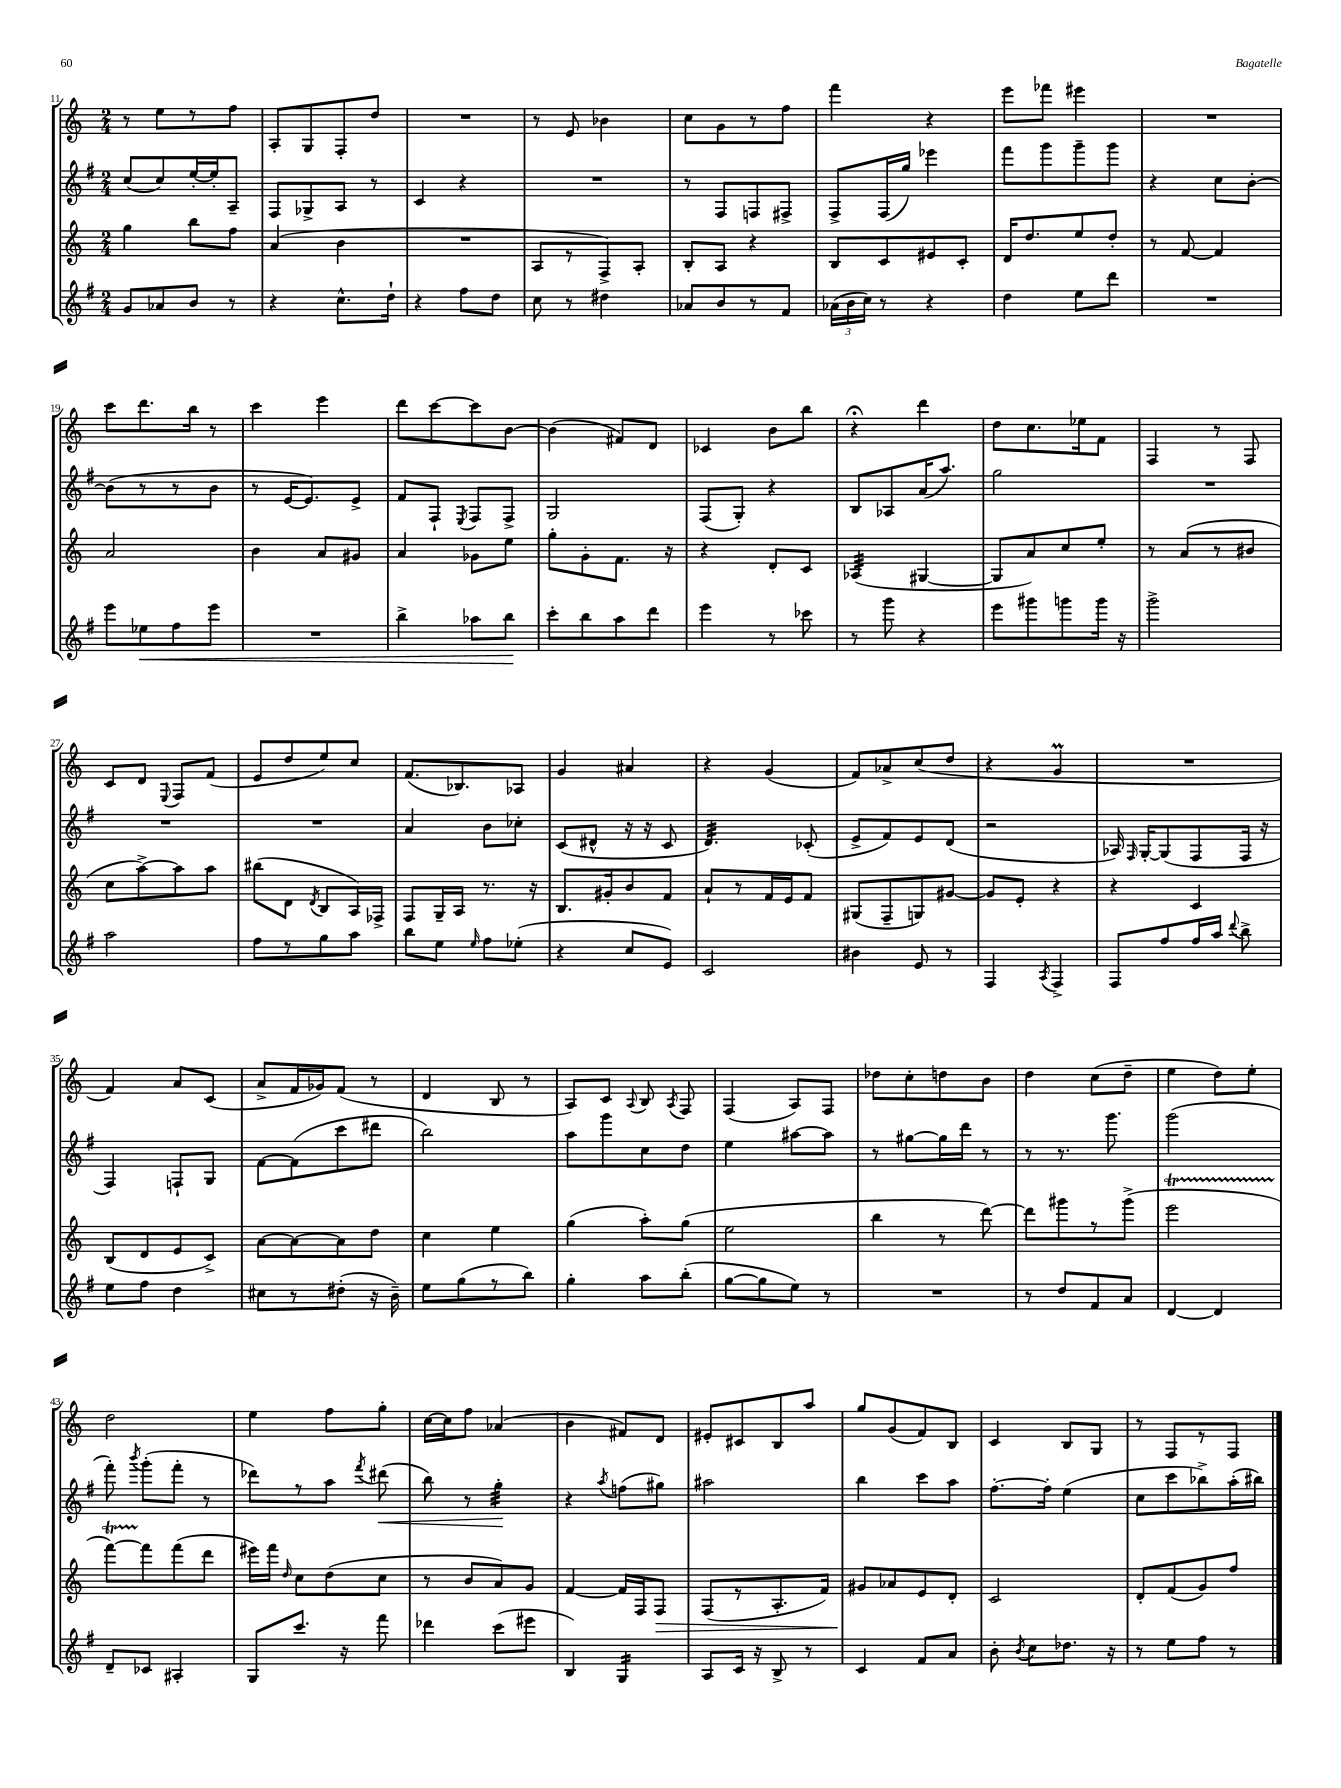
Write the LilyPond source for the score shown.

<<
\new StaffGroup <<
\new Staff = "s0" {
    \clef treble \key c \major \numericTimeSignature \time 2/4
    \autoBeamOff r8 e''8[ r8 f''8] |
    a8[-. g8 f8-. d''8] |
    R2 |
    r8 e'8 bes'4 |
    c''8[ g'8 r8 f''8] |
    f'''4 r4 |
    e'''8[ fes'''8] eis'''4 |
    R2 |
    c'''8[ d'''8. b''16] r8 |
    c'''4 e'''4 |
    d'''8[ c'''8~ c'''8 b'8]~ |
    b'4( fis'8[) d'8] |
    ces'4 b'8[ b''8] |
    r4\fermata d'''4 |
    d''8[ c''8. ees''16 f'8] |
    f4 r8 f8 |
    c'8[ d'8] \appoggiatura { e8 } f8[ f'8]( |
    e'8[ d''8 e''8) c''8] |
    f'8.[( bes8.) aes8] |
    g'4 ais'4 |
    r4 g'4( |
    f'8[) aes'8-> c''8( d''8] |
    r4 g'4\prall |
    R2 |
    f'4) a'8[ c'8]( |
    a'8[-> f'16 ges'16) f'8]( r8 |
    d'4 b8 r8 |
    a8[) c'8] \appoggiatura { a8 } b8 \acciaccatura { a8 } f8 |
    f4( a8[) f8] |
    des''8[ c''8-. d''8 b'8] |
    d''4 c''8[( d''8]-- |
    e''4 d''8[) e''8]-. |
    d''2 |
    e''4 f''8[ g''8]-. |
    c''16[~ c''16 f''8] aes'4( |
    b'4 fis'8[) d'8] |
    eis'8[-. cis'8 b8 a''8] |
    g''8[ g'8( f'8) b8] |
    c'4 b8[ g8] |
    r8 f8[ r8 f8] \bar "|." |
}
\new Staff = "s1" {
    \clef treble \key g \major \numericTimeSignature \time 2/4
    \autoBeamOff c''8[( c''8) e''16~-. e''16-. a8]-- |
    fis8[ ges8-> a8] r8 |
    c'4 r4 |
    R2 |
    r8 fis8[ f8 fis8]-> |
    fis8[-> fis16( g''16]) ees'''4 |
    fis'''8[ g'''8 g'''8-- g'''8] |
    r4 c''8[ b'8]~-. |
    b'8[( r8 r8 b'8] |
    r8 e'16[~ e'8.) e'8]-> |
    fis'8[ fis8]-! \acciaccatura { e8 } fis8[ fis8]-> |
    g2 |
    fis8[( g8]-.) r4 |
    b8[ aes8 a'16( a''8.]) |
    g''2 |
    R2 |
    R2 |
    R2 |
    a'4 b'8[ ces''8]-. |
    c'8[( dis'8]-^ r16 r16 c'8 |
    d'4.:32) ces'8-.( |
    e'8[-> fis'8) e'8 d'8]( |
    r2 |
    aes16) \grace { fis16 } g16[~-. g8( fis8 fis16] r16 |
    fis4) f8[-! g8] |
    fis'8[~ fis'8( c'''8 dis'''8] |
    b''2) |
    a''8[ g'''8 c''8 d''8] |
    e''4 ais''8[~ ais''8] |
    r8 gis''8[~ gis''16 d'''16] r8 |
    r8 r8. g'''8. |
    g'''2( |
    fis'''8-.) \acciaccatura { b'''8 } g'''8[-.( fis'''8]-. r8 |
    des'''8[) r8 a''8] \acciaccatura { fis'''8 } dis'''8\<( |
    b''8) r8 g''4:32-.\! |
    r4 \acciaccatura { a''8 } f''8[( gis''8]) |
    ais''2 |
    b''4 c'''8[ a''8] |
    fis''8.[~-. fis''16]-. e''4( |
    c''8[ c'''8 bes''8->) a''16-.( bis''16]) \bar "|." |
}
\new Staff = "s2" {
    \clef treble \key c \major \numericTimeSignature \time 2/4
    \autoBeamOff g''4 b''8[ f''8] |
    a'4( b'4 |
    R2 |
    a8[ r8 f8->) a8]-. |
    b8[-. a8] r4 |
    b8[ c'8 eis'8 c'8]-. |
    d'16[ d''8. e''8 d''8]-. |
    r8 f'8~ f'4 |
    a'2 |
    b'4 a'8[ gis'8] |
    a'4 ges'8[ e''8] |
    g''8[-. g'8-. f'8.] r16 |
    r4 d'8[-. c'8] |
    aes4:32( gis4~ |
    gis8[ a'8) c''8 e''8]-. |
    r8 a'8[( r8 bis'8] |
    c''8[ a''8~->) a''8 a''8] |
    bis''8[( d'8] \acciaccatura { d'8 } b8[ a16) fes16]-> |
    f8[ g16-- a16] r8. r16 |
    b8.[ gis'16-. b'8 f'8] |
    a'8[-! r8 f'16 e'16 f'8] |
    gis8[( f8-- g8) gis'8]~ |
    gis'8[ e'8]-. r4 |
    r4 c'4 |
    b8[( d'8 e'8 c'8]->) |
    a'8[~ a'8~ a'8 d''8] |
    c''4 e''4 |
    g''4( a''8[-.) g''8]( |
    e''2 |
    b''4 r8 d'''8~) |
    d'''8[ gis'''8 r8 gis'''8]->( |
    e'''2\startTrillSpan |
    f'''8[~) f'''8\stopTrillSpan f'''8( d'''8] |
    eis'''16[) f'''16] \grace { d''16 } c''8[ d''8( c''8] |
    r8 b'8[ a'8) g'8] |
    f'4~ f'16[ f16 f8]\> |
    f8[( r8 a8.-. f'16]) |
    gis'8[\! aes'8 e'8 d'8]-. |
    c'2 |
    d'8[-. f'8( g'8) f''8] \bar "|." |
}
\new Staff = "s3" {
    \clef treble \key g \major \numericTimeSignature \time 2/4
    \autoBeamOff g'8[ aes'8 b'8] r8 |
    r4 c''8.[-^ d''16]-! |
    r4 fis''8[ d''8] |
    c''8 r8 dis''4 |
    aes'8[ b'8 r8 fis'8] |
    \tuplet 3/2 { aes'16[( b'16 c''16]) } r8 r4 |
    d''4 e''8[ d'''8] |
    R2 |
    e'''8[ ees''8\< fis''8 e'''8] |
    R2 |
    b''4-> aes''8[ b''8]\! |
    c'''8[-. b''8 a''8 d'''8] |
    e'''4 r8 ces'''8 |
    r8 g'''8 r4 |
    e'''8[ gis'''8 g'''8 g'''16] r16 |
    g'''2-> |
    a''2 |
    fis''8[ r8 g''8 a''8] |
    b''8[ e''8] \grace { e''16 } fis''8[ ees''8]-.( |
    r4 c''8[ e'8]) |
    c'2 |
    bis'4 e'8 r8 |
    fis4 \acciaccatura { a8 } fis4-> |
    fis8[ fis''8 fis''16 a''16] \appoggiatura { d'''8 } b''8-> |
    e''8[ fis''8] d''4 |
    cis''8[ r8 dis''8]-.( r16 b'16--) |
    e''8[ g''8( r8 b''8]) |
    g''4-. a''8[ b''8]-.( |
    g''8[~ g''8 e''8]) r8 |
    R2 |
    r8 d''8[ fis'8 a'8] |
    d'4~ d'4 |
    d'8[-- ces'8] ais4-. |
    g8[ c'''8.] r16 fis'''8 |
    des'''4 c'''8[( eis'''8] |
    b4) g4:16 |
    a8[ c'16] r16 b8-> r8 |
    c'4 fis'8[ a'8] |
    b'8-. \acciaccatura { b'8 } c''8[ des''8.] r16 |
    r8 e''8[ fis''8] r8 \bar "|." |
}
>>
>>
\layout { \context { \Score currentBarNumber = #11 } }
